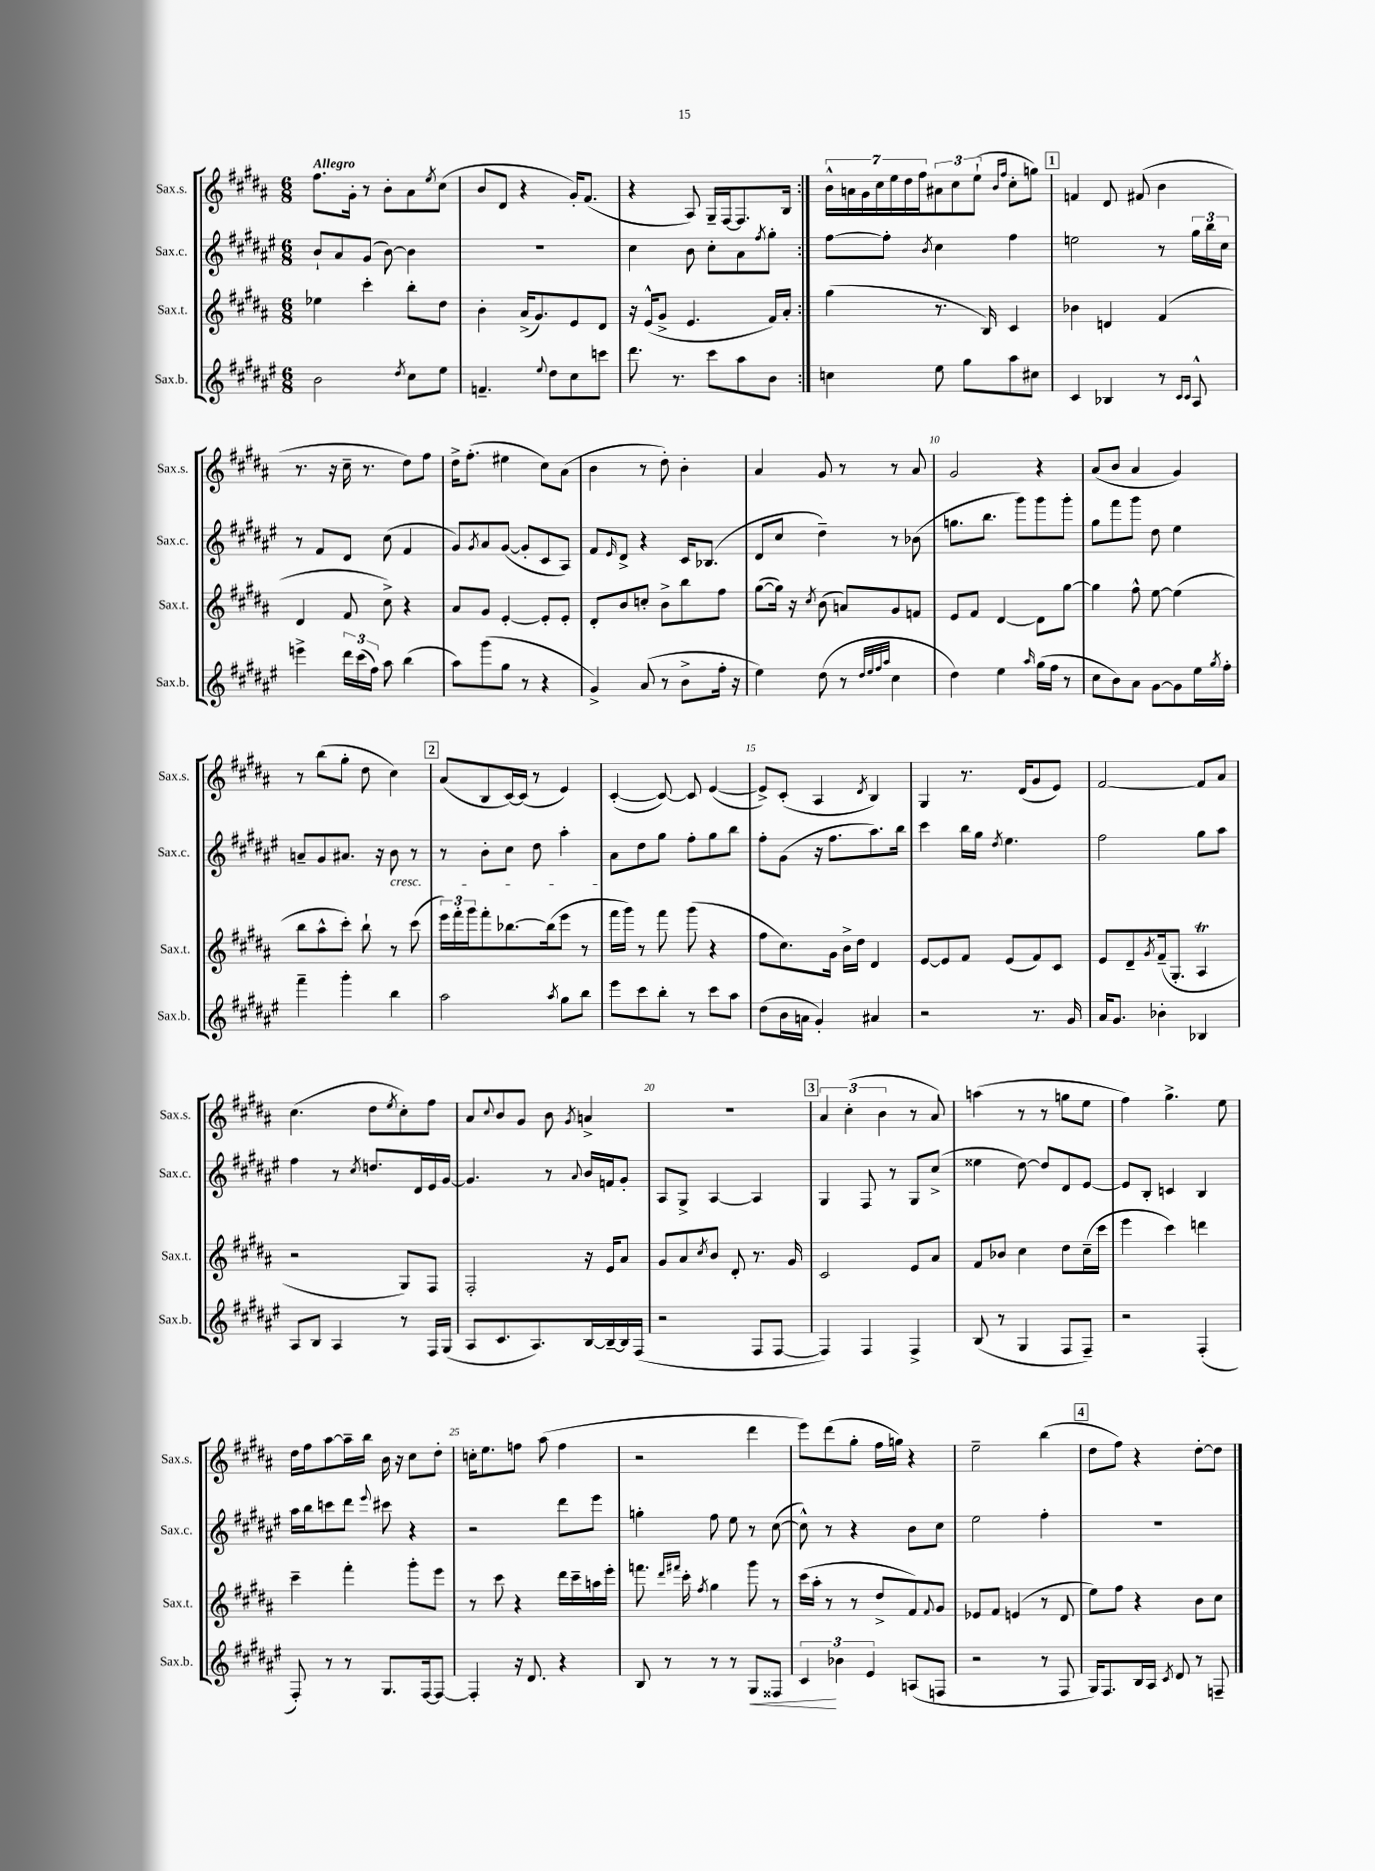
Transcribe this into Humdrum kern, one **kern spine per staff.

**kern	**dynam	**kern	**kern	**kern
*part4	*part4	*part3	*part2	*part1
*staff4	*staff4	*staff3	*staff2	*staff1
*I"Sax.b.	*	*I"Sax.t.	*I"Sax.c.	*I"Sax.s.
*I'Sax.b.	*	*I'Sax.t.	*I'Sax.c.	*I'Sax.s.
*clefG2	*	*clefG2	*clefG2	*clefG2
*k[f#c#g#d#a#e#]	*	*k[f#c#g#d#a#]	*k[f#c#g#d#a#e#]	*k[f#c#g#d#a#]
*M6/8	*	*M6/8	*M6/8	*M6/8
=1	=1	=1	=1	=1
!	!	!	!	!LO:TX:a:B:t=Allegro
2b\	.	4ee-X\	8b`/L	8.ff#\L
.	.	.	8a#/	.
.	.	.	.	16g#'\Jk
.	.	4ccc#'\	(8g#/J	8r
.	.	.	[8b\)	8b'\L
8qdd#/	.	.	.	.
8cc#\L	.	8bb'\L	4b\]	8a#\
.	.	.	.	8qee/
8ee#\J	.	8dd#\J	.	(8cc#\J
=2	=2	=2	=2	=2
4.fn~/	.	4b'\	2.r	8b/L
.	.	.	.	8d#/J
.	.	(16a#^/KL	.	4r
.	.	8.g#/)	.	.
8qqee#/	.	.	.	.
8dd#\L	.	.	.	.
8cc#\	.	8e/	.	16g#'/KL)
.	.	.	.	(8.f#/J
8cccn\J	.	8d#/J	.	.
=3	=3	=3	=3	=3
8.ddd#\	.	16r	4cc#\	4r
.	.	(16e^^/KL	.	.
.	.	8g#^/J	.	.
8.r	.	.	.	.
.	.	4.e/	8b\	8A#/)
8ccc#\L	.	.	8cc#'\L	16G#~/LL
.	.	.	.	[16F#/J
8aa#\	.	.	8a#\	8.F#/]
.	.	.	8qff#/	.
8b\J	.	16f#/LL)	8gg#'\J	.
.	.	16a#'/JJ	.	16B/Jk
=4:|!	=4:|!	=4:|!	=4:|!	=4:|!
4ccn\	.	(4gg#\	[8ff#\L	28b^^\LL
.	.	.	.	28an\
.	.	.	.	28g#\
.	.	.	.	28cc#\
.	.	.	8ff#'\J]	.
.	.	.	.	28ee\
.	.	.	.	28dd#\
.	.	.	.	28ff#\J
.	.	.	8qb/	.
8ee#\	.	8.r	4cc#\	12a#X\
.	.	.	.	12cc#\
8gg#\L	.	.	.	.
.	.	.	.	(12ee`\J
.	.	16B/)	.	.
.	.	.	.	16qqb/LL
.	.	.	.	16qqff#/JJ
8aa#\	.	4c#/	4ff#\	8cc#'\L
8cc#X\J	.	.	.	8ggn\J)
!!LO:REH:place=s1:t=1
=5	=5	=5	=5	=5
4c#/	.	4b-X\	2een\	4fn/
4B-X/	.	4dn/	.	8d#/
.	.	.	.	(8f#X/
8r	.	(4f#/	8r	4b\
16qqc#/LL	.	.	.	.
16qqc#/JJ	.	.	.	.
8A#^^/	.	.	24gg#\LL	.
.	.	.	24bb\	.
.	.	.	24cc#\JJ	.
!!LO:LB:g=z
=6	=6	=6	=6	=6
4eeen^\	.	4d#/	8r	8.r
.	.	.	8f#/L	.
.	.	.	.	16r
24ddd#\LL	.	8f#/	8d#/J	16cc#~\
(24ccc#\	.	.	.	.
.	.	.	.	8.r
24ff#\JJ)	.	.	.	.
8aa#\	.	8cc#^\)	(8cc#\	.
(4bb\	.	4r	4f#/	8dd#\L)
.	.	.	.	8ff#\J
=7	=7	=7	=7	=7
8aa#\L)	.	8a#/L	8g#/L)	16dd#^\KL
.	.	.	.	(8.ff#'\J
.	.	.	8qg#/	.
(8ggg#\	.	8g#/J	8a#/	.
8gg#\J	.	[4e'/	([8g#/J	4ee#X\
8r	.	.	8g#'/L]	.
4r	.	8e'/L]	8c#/	8cc#\L)
.	.	8e'/J	8A#/J)	(8a#\J
=8	=8	=8	=8	=8
4g#^/)	.	8d#'/L	8f#/L	4b\
.	.	.	16qqe#/	.
.	.	8b/	8d#^/J	.
(8a#/	.	8ccn'/J	4r	8r
8r	.	8b^\L	.	8dd#'\)
8b^\L	.	8bb\	16c#/KL	4b'\
.	.	.	(8.B-X/J	.
16ff#'\Jk	.	8ff#\J	.	.
16r	.	.	.	.
=9	=9	=9	=9	=9
4ee#\)	.	([8gg#\L	8d#/L	4a#/
.	.	16gg#\Jk])	8cc#/J	.
.	.	16r	.	.
.	.	8qcc#/	.	.
(8dd#\	.	(8b\	4dd#~\)	8g#/
8r	.	8an/L)	.	8r
32qqdd#/LLL	.	.	.	.
32qqee#/	.	.	.	.
32qqff#/	.	.	.	.
32qqaa#/JJJ	.	.	.	.
4cc#\	.	8g#/	8r	8r
.	.	8fn/J	(8b-X\	8a#/
=10	=10	=10	=10	=10
4dd#\)	.	8e/L	8.ggn\L	2g#/
.	.	8f#/J	.	.
.	.	.	8.bb\J	.
4ee#\	.	[4d#/	.	.
.	.	.	8ggg#\L)	.
16qqaa#/	.	.	.	.
(16gg#\LL	.	8d#\L]	8ggg#\	4r
16ff#\JJ	.	.	.	.
8r	.	[8gg#\J	8ggg#'\J	.
=11	=11	=11	=11	=11
8cc#\L	.	4gg#\]	8gg#\L	(8a#/L
8b\)	.	.	8fff#\	8b/J
8a#\J	.	8ff#^^\	8ggg#\J	4a#/
[8g#\L	.	[8ee\	8dd#\	.
8g#\]	.	(4ee\]	4ee#\	4g#/)
16ee#\L	.	.	.	.
8qgg#/	.	.	.	.
16ff#'\JJ	.	.	.	.
!!LO:LB:g=z
=12	=12	=12	=12	=12
4fff#~\	.	8bb\L	8an~/L	8r
.	.	8aa#^^\	8g#/	(8bb\L
4ggg#'\	.	8ccc#'\J)	8.a#X/J	8gg#'\J
.	.	8bb`\	.	8dd#\
.	.	.	16r	.
!	!	!	!LO:TX:b:i:t=cresc.	!
4bb\	.	8r	8b\	4cc#\)
.	.	(8ccc#\	8r	.
!!LO:REH:place=s1:t=2
=13	=13	=13	=13	=13
2aa#\	.	24eee\LL)	8r	(8a#/L
.	.	24fff#'\	.	.
.	.	24ggg#\J	.	.
.	.	8fff#'\	8b'\L	8B/
.	.	[8.bb-X\	8cc#\J	[16c#/L)
.	.	.	.	(16c#/JJ]
.	.	.	8dd#\	8r
.	.	(16bb-\k]	.	.
8qaa#/	.	.	.	.
8gg#\L	.	8eee\J	4aa#'\	4e/)
8bb\J	.	8r	.	.
=14	=14	=14	=14	=14
8eee#\L	.	16fff#\LL	8a#\L	([4c#'/
.	.	16ggg#\JJ)	.	.
8ccc#\	.	8r	8dd#\	.
8bb'\J	.	8fff#\	8gg#\J	8c#/_)
8r	.	(8ggg#\	8ff#'\L	8c#/]
8ccc#\L	.	4r	8gg#\	([4e/
8aa#\J	.	.	8bb\J	.
=15	=15	=15	=15	=15
(8dd#\L	.	8ff#\L	8ff#'\L	8e^/L])
16b\L	.	8.cc#\)	(8g#\J	(8c#'/J
16an\JJ	.	.	.	.
4g#'/)	.	.	16r	4A#/
.	.	16g#\Jk	8.ff#\L	.
.	.	16b^\LL	.	.
.	.	16dd#\JJ	.	.
.	.	.	.	8qd#/
4a#X/	.	4d#/	8.aa#\)	4B/)
.	.	.	16bb\Jk	.
=16	=16	=16	=16	=16
2r	.	[8e/L	4ccc#\	4G#/
.	.	8e/]	.	.
.	.	8f#/J	16bb\LL	8.r
.	.	.	16gg#\JJ	.
.	.	.	8qdd#/	.
.	.	(8e/L	4.ee#\	.
.	.	.	.	(16d#/KL
8.r	.	8f#/)	.	8g#/
.	.	8c#/J	.	8e/J)
16g#/	.	.	.	.
=17	=17	=17	=17	=17
16a#/KL	.	8e/L	2ff#\	[2f#/
8.g#/J	.	.	.	.
.	.	8d#~/	.	.
.	.	8qg#/	.	.
4b-X'\	.	(16f#~/k	.	.
.	.	8.G#'/J	.	.
4B-X/	.	4A#t/	8gg#\L	8f#/L]
.	.	.	8aa#\J	8a#/J
!!LO:LB:g=z
=18	=18	=18	=18	=18
8A#/L	.	2r	4ff#\	(4.cc#\
8B/J	.	.	.	.
4A#/	.	.	8r	.
.	.	.	8qcc#/	.
.	.	.	8.ddn/L	8dd#\L
.	.	.	.	8qee/
8r	.	8G#/L)	.	8cc#'\)
.	.	.	16d#/L	.
16F#/LL	.	8F#/J	16e#/	8ff#\J
(16G#/JJ	.	.	[16g#/JJ	.
=19	=19	=19	=19	=19
8A#/L	.	2F#'/	4.g#/]	8a#/L
.	.	.	.	8qqcc#/
8.c#/	.	.	.	8b/
.	.	.	.	8g#/J
8.A#/)	.	.	.	.
.	.	.	8r	8b\
.	.	.	8qqa#/	8qg#/
[16B/L	.	16r	16b/LL	4an^/
16B~/_	.	16e/KL	16fn/J	.
16B/]	.	8a#/J	8g#'/J	.
(16F#/JJ	.	.	.	.
=20	=20	=20	=20	=20
2r	.	8g#/L	8A#/L	2.r
.	.	8a#/	8G#^/J	.
.	.	8qcc#/	.	.
.	.	8b/J	[4A#/	.
.	.	8d#'/	.	.
8F#/L	.	8.r	4A#/]	.
[8F#/J	.	.	.	.
.	.	16g#/	.	.
!!LO:REH:place=s1:t=3
=21	=21	=21	=21	=21
4F#/])	.	2c#/	4G#/	6a#/
.	.	.	.	(6cc#'\
4F#/	.	.	8F#/	.
.	.	.	.	6b\
.	.	.	8r	.
4F#^/	.	8e/L	8G#/L	8r
.	.	8a#/J	(8cc#^/J	8a#/)
=22	=22	=22	=22	=22
(8B/	.	8f#/L	4ee##X\	(4aan\
8r	.	8b-X/J	.	.
4G#/	.	4cc#\	[8dd#\)	8r
.	.	.	8dd#/L]	8r
8F#/L	.	8dd#\L	8d#/	8ggn\L
8F#~/J)	.	(16cc#~\L	[8e#/J	8ee\J
.	.	16ccc#\JJ	.	.
=23	=23	=23	=23	=23
2r	.	4eee\	8e#/L]	4ff#\)
.	.	.	8B'/J	.
.	.	4ccc#\)	4cn/	4.gg#^\
(4F#'/	.	4dddn\	4B/	.
.	.	.	.	8ee\
!!LO:LB:g=z
=24	=24	=24	=24	=24
8F#'/)	.	4ccc#~\	16aa#\LL	16dd#\LL
.	.	.	16bb\J	16ff#\J
8r	.	.	8cccn\	[8aa#\
8r	.	4fff#'\	8ddd#\J	16aa#~\L]
.	.	.	.	16bb\JJ
.	.	.	8qqeee#/	.
8.G#/L	.	.	8ccc#X\	16b\
.	.	.	.	16r
.	.	8ggg#'\L	4r	8cc#\L
[16F#/k	.	.	.	.
8F#/J_	.	8eee\J	.	8dd#'\J
=25	=25	=25	=25	=25
4F#'/]	.	8r	2r	16ccn'\KL
.	.	.	.	8.ee\
.	.	8ccc#\	.	.
16r	.	4r	.	8ffn\J
8.d#/	.	.	.	.
.	.	.	.	(8aa#\
4r	.	16ddd#\LL	8ddd#\L	4ff\
.	.	16ccc#~\	.	.
.	.	16aan\	8eee#\J	.
.	.	16eee'\JJ	.	.
=26	=26	=26	=26	=26
8B/	.	8.fffn\	4ggn'\	2r
8r	.	.	.	.
.	.	16qqddd#/LL	.	.
.	.	16qqfff#X/JJ	.	.
.	.	16ccc#'\	.	.
.	.	8qff#/	.	.
8r	.	4gg#\	8ff#\	.
8r	.	.	8ee#\	.
!	!LO:HP:b	!	!	!
8G#/L	<	8ggg#\	8r	4ddd#\
8F##X/J	.	8r	([8cc#\	.
=27	=27	=27	=27	=27
6c#/	.	(16ccc#\LL	8cc#^^\])	8eee\L)
.	.	16aa#'\JJ	.	.
.	.	8r	8r	(8ddd#\
6b-X\	[	.	.	.
.	.	8r	4r	8gg#'\J
6e#/	.	.	.	.
.	.	8dd#^/L	.	16ff#\LL
.	.	.	.	16ggn\JJ)
(8An/L	.	8f#/)	8b\L	4r
.	.	8qqf#/	.	.
8Fn/J	.	8g#/J	8cc#\J	.
=28	=28	=28	=28	=28
2r	.	8e-X/L	2ee#\	2ee~\
.	.	8f#/J	.	.
.	.	(4en/	.	.
8r	.	8r	4ff#'\	(4bb\
8F#/	.	8d#/	.	.
!!LO:REH:place=s1:t=4
=29	=29	=29	=29	=29
16G#/KL)	.	8ee\L)	2.r	8dd#\L
8.F#/	.	.	.	.
.	.	8ff#\J	.	8ff#\J)
16B/L	.	4r	.	4r
16A#/JJ	.	.	.	.
8qc#/	.	.	.	.
8d#/	.	.	.	.
8r	.	8b\L	.	[8dd#'\L
8Fn~/	.	8cc#\J	.	8dd#\J]
==	==	==	==	==
*-	*-	*-	*-	*-
